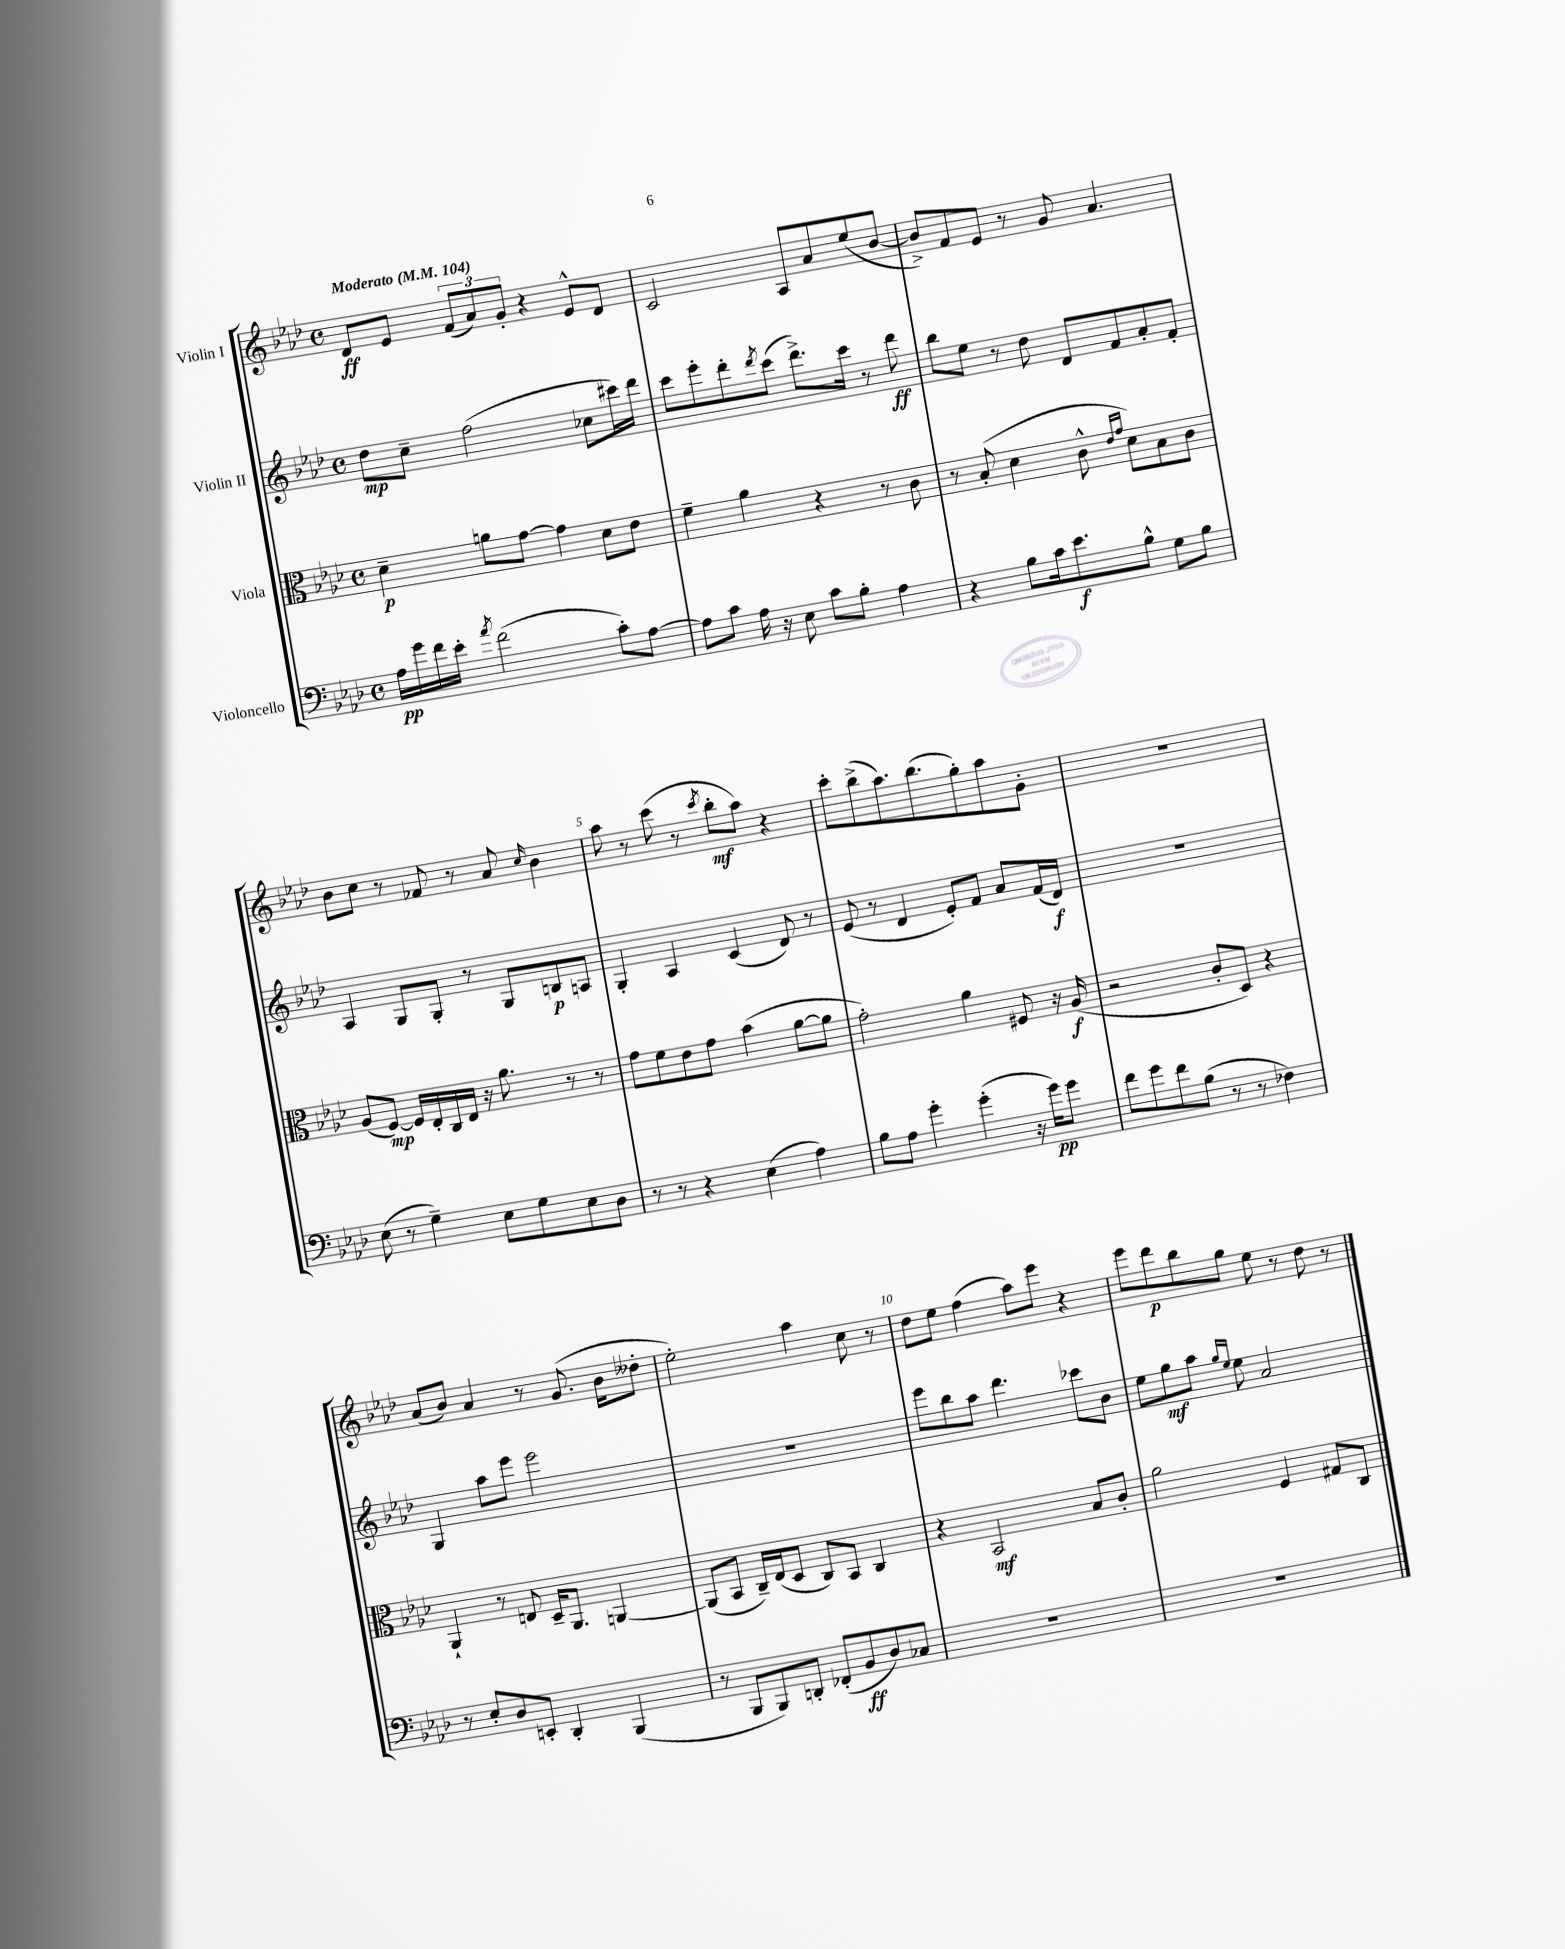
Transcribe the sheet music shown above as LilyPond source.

<<
\new StaffGroup <<
\new Staff = "s0" \with { instrumentName = "Violin I" } {
    \clef treble \key aes \major \defaultTimeSignature \time 4/4 \tempo "Moderato" 4 = 104
    des'8\ff ees'8 \tuplet 3/2 { f'8( aes'8) g'8-. } r4 ees'8-^ des'8 |
    c'2 aes8 aes'8 ees''8( bes'8~ |
    bes'8->) f'8 ees'8 r8 g'8 aes'4. |
    bes'8 c''8 r8 fes'8 r8 aes'8 \grace { c''16 } bes'4 |
    aes''8 r8 c'''8( r8 \acciaccatura { c'''8 } bes''8-.\mf aes''8) r4 |
    c'''8-. bes''8->( aes''8.) bes''8.( g''8-.) aes''8 g'8-. |
    R1 |
    aes'8( bes'8) aes'4 r8 g'8.( bes'16 deses''8-. |
    ees''2-.) aes''4 c''8 r8 |
    des''8 ees''8 f''4( aes''8) ees'''8 r4 |
    ees'''8 des'''8\p bes''8 g''8 ees''8 r8 des''8 r8 \bar "|." |
}
\new Staff = "s1" \with { instrumentName = "Violin II" } {
    \clef treble \key aes \major \defaultTimeSignature \time 4/4
    des''8\mp c''8-- f''2( ces''8 cis'''16) des'''16 |
    c'''8 ees'''8-. des'''8-. \acciaccatura { des'''8 } c'''8( des'''8.->) c'''16 r8 des'''8\ff |
    bes''8 ees''8 r8 des''8 des'8 f'8 aes'8-. f'8-. |
    aes4 g8 g8-. r8 g8 b8\p a8 |
    g4-. aes4 c'4( des'8) r8 |
    ees'8( r8 des'4 ees'8-.) f'8 aes'8 f'16( des'16\f) |
    R1 |
    g4 aes''8 ees'''8 ees'''2 |
    R1 |
    ees'''8 bes''8 aes''8 des'''4. ces'''8 bes'8 |
    ees''8 g''8\mf aes''8 \grace { g''16 ees''16 } ees''8 aes'2 \bar "|." |
}
\new Staff = "s2" \with { instrumentName = "Viola" } {
    \clef alto \key aes \major \defaultTimeSignature \time 4/4
    des'4--\p a'8 g'8~ g'4 des'8 ees'8 |
    f'4-- aes'4 r4 r8 c'8 |
    r8 bes8-.( des'4 c'8-^ \grace { ees'16 g'16 } des'8) bes8 c'8 |
    aes8( f8~\mp) f16 ees16-. c16 ees16 r16 aes'8. r8 r8 |
    g'8 f'8 ees'8 g'8 bes'4( aes'8~ aes'8 |
    g'2-.) aes'4 fis8 r16 aes16\f( |
    r2 c'8-. des8) r4 |
    aes,4-! r8 e8 des16-- aes,8. a,4~ |
    a,8( bes,8 c16--) ees16( des8 c8) bes,8 c4 |
    r4 bes,2\mf bes8 c'8-. |
    aes'2 f4 gis8 c8 \bar "|." |
}
\new Staff = "s3" \with { instrumentName = "Violoncello" } {
    \clef bass \key aes \major \defaultTimeSignature \time 4/4
    aes16\pp g'16 f'16 ees'16-. \acciaccatura { aes'8 } f'2( c'8-.) aes8~ |
    aes8 c'8 aes16 r16 ees8 c'8 bes8-. aes4 |
    r4 bes8 c'16 ees'8.\f bes8-^ g8 bes8 |
    ees8( r8 g4--) ees8 g8 ees8 des8 |
    r8 r8 r4 ees4( aes4) |
    bes8 aes8 g'4-. g'4-.( r16 g'16\pp) g'8 |
    f'8 g'8 f'8 bes8( r8 r8 fes4) |
    r8 ees8-. des8 e,8-. des,4-. bes,,4( |
    r8 bes,,8 bes,,8) d,8-. fes,8-.( bes,8\ff des8) ces8 |
    R1 |
    R1 \bar "|." |
}
>>
>>
\layout { \context { \Score \override BarNumber.break-visibility = ##(#f #t #t) barNumberVisibility = #(every-nth-bar-number-visible 5) } }
